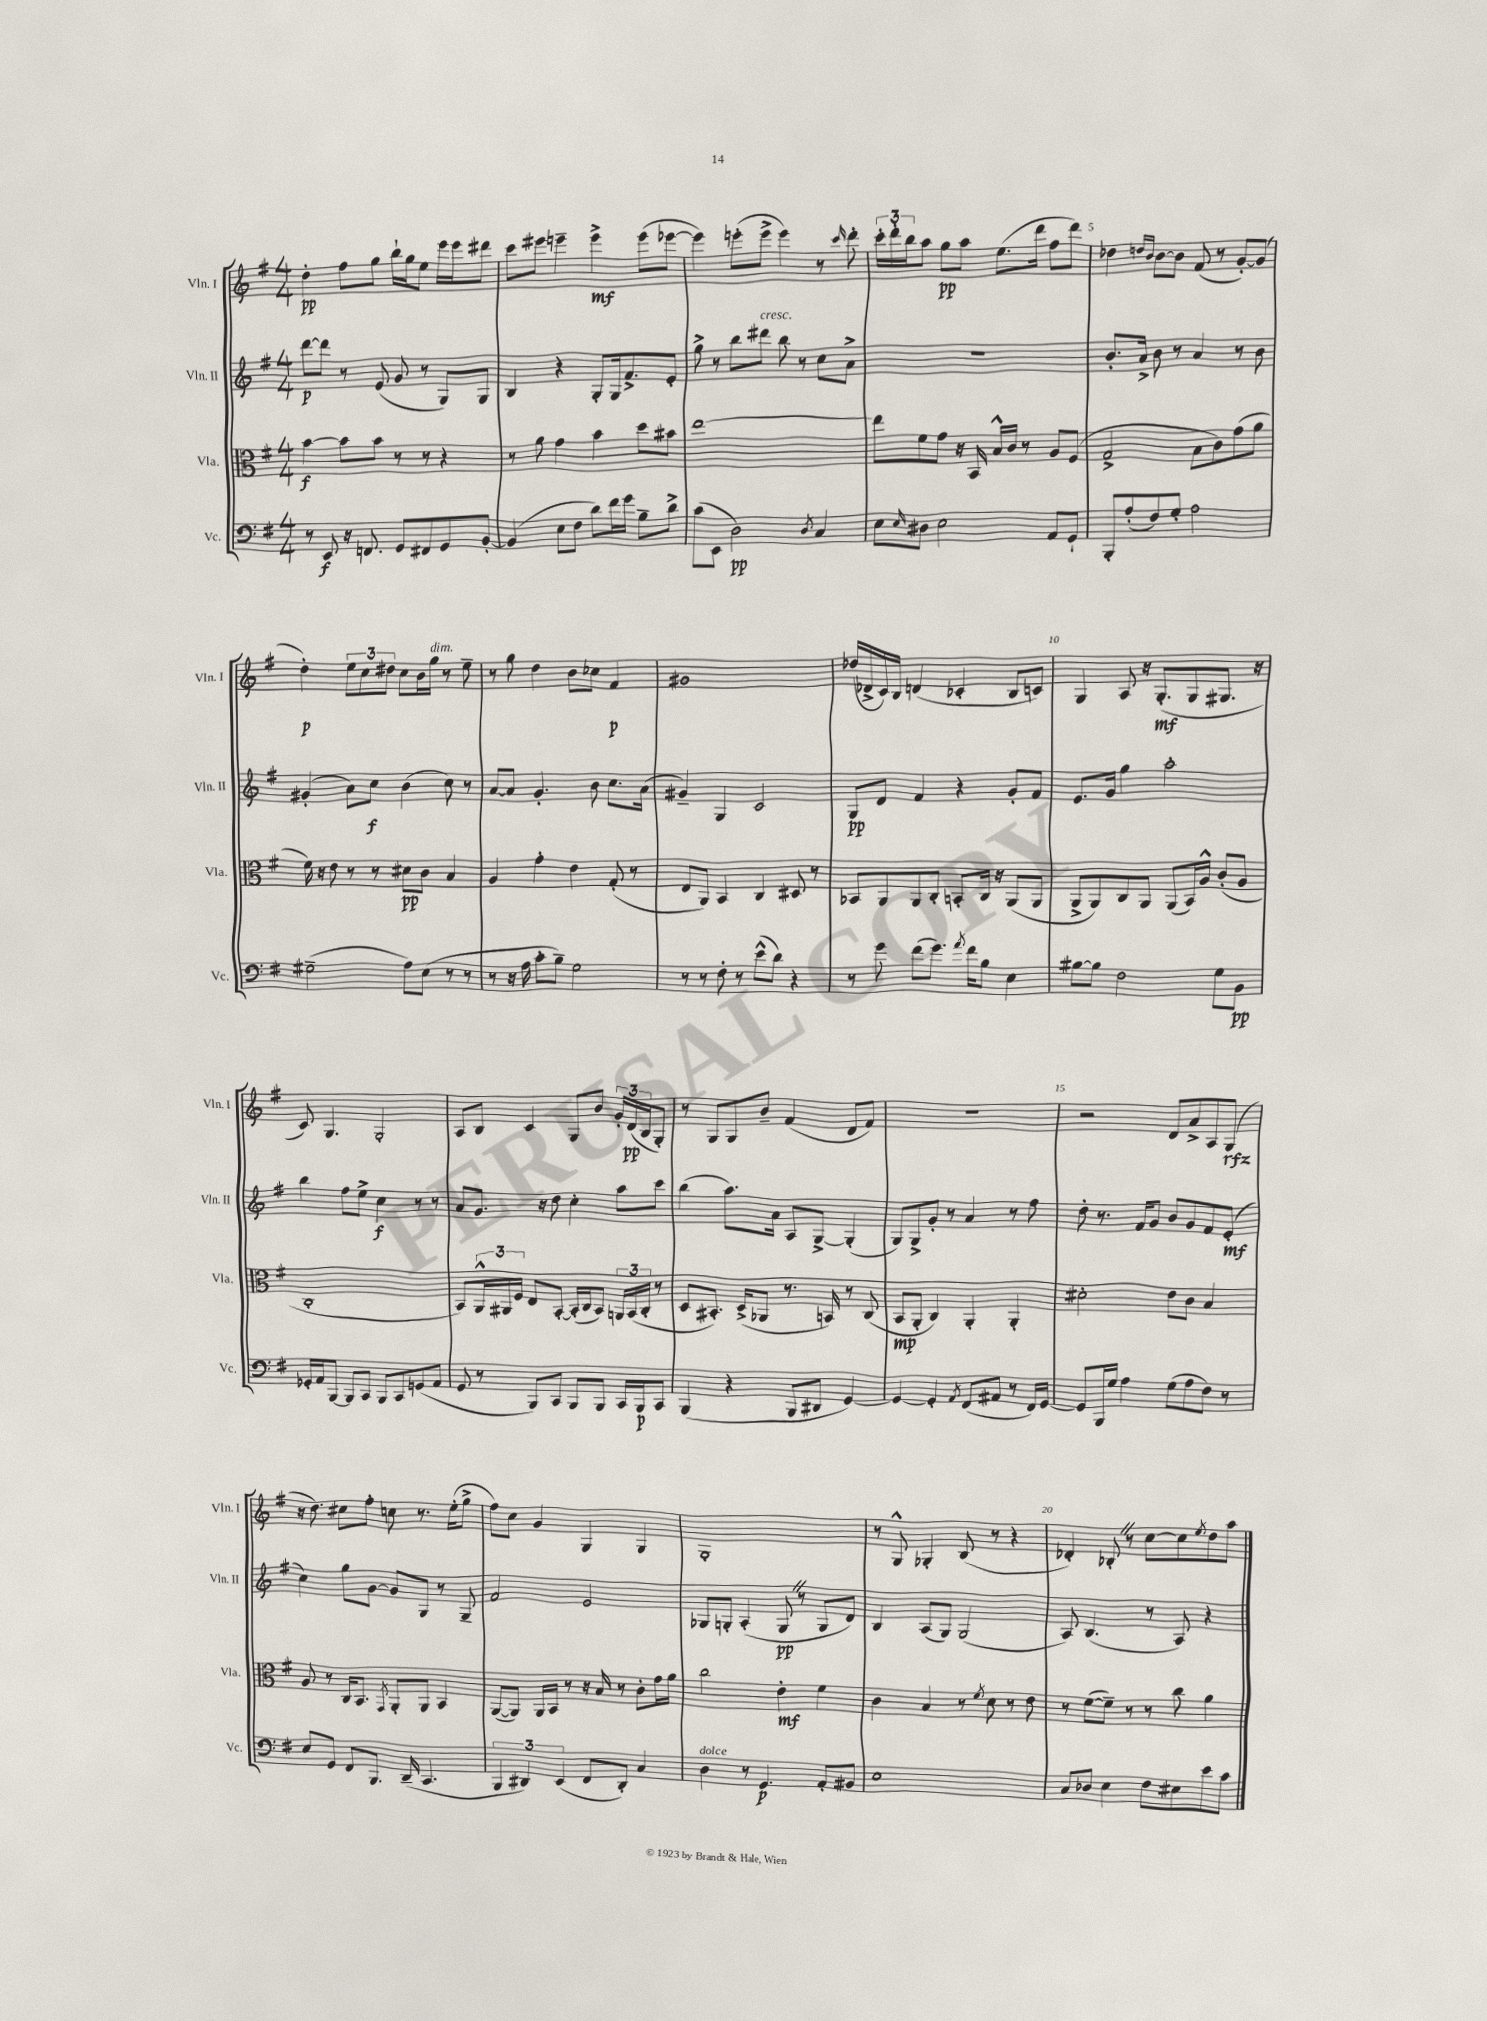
<<
\new StaffGroup <<
\new Staff = "s0" \with { instrumentName = "Vln. I" shortInstrumentName = "Vln. I" } {
    \clef treble \key g \major \numericTimeSignature \time 4/4
    d''4-.\pp fis''8 g''8 b''16-! g''16 e''8 e'''16 e'''16 dis'''8 |
    c'''8 eis'''8 e'''4-- e'''4->\mf e'''8( ees'''8~ |
    ees'''4) e'''8-.( e'''8-> e'''4) r8 \grace { c'''16 } d'''8-. |
    \tuplet 3/2 { c'''16-. d'''16-. b''16 } a''8 g''8\pp a''8 e''8.( d'''16 fis''8 d'''8) |
    des''4 \grace { d''16 b'16 } b'8~ b'8 fis'8( r8 g'8~-.) g'8( |
    d''4-.\p) \tuplet 3/2 { e''8 c''8 dis''8 } c''8 b'16 g''16^\markup { \italic "dim." } r8 e''8-- |
    r8 g''8 d''4 b'8 ces''8 fis'4\p |
    gis'1 |
    des''16( des'16-> c'16) b16 d'4( ces'4-. b8 c'8) |
    g4 a8 r16 g8.-.\mf( g8 gis8. r16 |
    c'8) g4. g2-. |
    a8 b8 c'4 g8 b'8 \tuplet 3/2 { g'16-. d'16\pp( b16 } g8-.) |
    r8 g8 g8 b'8-- fis'4( d'8 fis'8) |
    R1 |
    r2 d'8 a'8-> a8 g8\rfz( |
    r16 d''8.) cis''8 fis''8-. c''8 r8. e''16-.( g''8-> |
    fis''8) c''8 g'4 g4 g4 |
    g1-. |
    r8 g8-^ ges4-. b8( r8 r4 |
    des'4-.) bes8-. \once \override BreathingSign.text = \markup { \musicglyph "scripts.caesura.straight" } \breathe r8 c''8~ c''8 \acciaccatura { e''8 } d''8 a''8 \bar "|." |
}
\new Staff = "s1" \with { instrumentName = "Vln. II" shortInstrumentName = "Vln. II" } {
    \clef treble \key g \major \numericTimeSignature \time 4/4
    d'''8~\p d'''8 r8 e'8( g'8 r8 g8) g8 |
    b4 r4 g8-. g16 fis'8.-> e'8-. |
    g''8-> r8 b''8 dis'''8^\markup { \italic "cresc." } b''8 r8 c''8 a'8-> |
    R1 |
    b'8.-. a'16-> b'8 r8 a'4 r8 b'8 |
    gis'4-.( a'8) c''8\f b'4( c''8) r8 |
    a'8~ a'8 g'4.-. b'8 c''8. a'16( |
    gis'4--) g4 c'2 |
    g8\pp d'8 fis'4 r4 g'8-. fis'8 |
    e'8. g'16 g''4 a''2-. |
    b''4 fis''8 e''8-> c''4\f r8 r8 |
    a'8 g'8. r16 d''8 c''4-. a''8 c'''8 |
    b''4( a''8.) a'16 a8 g8~-> g4-.( |
    g8) g8-> g'8-. r8 a'4 r8 fis''8 |
    d''8-. r8. fis'16 g'8 b'8 g'8 fis'8 e'8-.\mf( |
    c''4) g''8 g'8~ g'8 g8 r8 g8-- |
    fis'2 e'2 |
    ges8 g8-. a4-.( g8\pp \once \override BreathingSign.text = \markup { \musicglyph "scripts.caesura.straight" } \breathe r8 g8 d'8) |
    b4 a8( g8) g2( |
    a8) b4.( r8 a8) r4 \bar "|." |
}
\new Staff = "s2" \with { instrumentName = "Vla." shortInstrumentName = "Vla." } {
    \clef alto \key g \major \numericTimeSignature \time 4/4
    b'4~\f b'8 b'8 r8 r8 r4 |
    r8 a'8 g'4 b'4 d''8 bis'8 |
    e''1~ |
    e''8 fis'8 g'8 r16 b,16 b16-^ c'16 r8 a8 fis8( |
    g2-> b8 c'8) g'8( a'8 |
    fis'16) r16 e'8 r8 r8 dis'8\pp c'8 b4 |
    a4 g'4-. e'4 g8-.( r8 |
    e8 a,8) b,4 c4 dis8 r8 |
    bes,8 a,8 a,8 c8-. b,8-. c16 r16 a,8( a,8 |
    a,8-> a,8) c8 a,8 a,8( b,16) a16-^ c'8-.( a8 |
    c1-. |
    b,8) \tuplet 3/2 { a,16-^ ais,16 fis16 } e8 b,8~-. b,16-.( c16 b,8) \tuplet 3/2 { a,16 b,16( c16-. } r8 |
    d8 bis,8.-.) d16->( aes,8 r8. b,16) r8 c8( |
    b,8\mp a,8-. c4) a,4-. a,4-. |
    dis'2-. e'8 c'8 b4 |
    a8 r8 c16 b,8. \acciaccatura { g,8 } a,8-. a,8 b,4 |
    a,8~( a,8) a,16 b,16 r8 r16 b16 r8 c'8-. g'16 a'16 |
    c''2 e'4-.\mf fis'4 |
    c'4 b4 r8 \acciaccatura { fis'8 } d'8 r8 e'8 |
    r8 fis'8~( fis'8--) r8 r8 c''8 a'4 \bar "|." |
}
\new Staff = "s3" \with { instrumentName = "Vc." shortInstrumentName = "Vc." } {
    \clef bass \key g \major \numericTimeSignature \time 4/4
    r8 e,8\f r16 f,8. g,8 fis,8 g,8 b,8~-. |
    b,4( e8 fis8 d'8) fis'16 g'16 b8-- d'8-> |
    c'8( e,8 d2\pp) \acciaccatura { d8 } c4 |
    e8 \grace { e16 } dis8 e2 a,8 g,8-! |
    b,,8-. a8-.( fis8) g8-. a2 |
    gis2--( a8) e8( r8 r8 |
    r8 r16 a16 c'8-. b8--) g2 |
    r8 r8 fis8-. r8 e'8-^( d'8) r4 |
    r8 g'8 fis'8( g'8.) \acciaccatura { a'8 } fis'16 b8 e4 |
    bis8~ bis8 fis2 g8 b,8\pp |
    ges,16-. a,16 b,,8~ b,,8 c,8 b,,8 c,8 g,8( a,8 |
    g,8 r8 b,,8) c,8 b,,8 b,,8 c,16 b,,16\p c,8 |
    b,,4( r4 b,,8 dis,8 g,4~) |
    g,4~ g,4-. \acciaccatura { a,8 } fis,8( ais,8 r8 fis,16) g,16~ |
    g,8 b,,16 g16 a4 g8( a8 fis8) r8 |
    e8 g,8 fis,8 b,,8. d,16--( c,4. |
    \tuplet 3/2 { b,,4 dis,4) e,4( } fis,8 dis,8-.) c4 |
    d4^\markup { \italic "dolce" } r8 g,4.\p a,8-. bis,8 |
    e1 |
    c8 des8 e4 fis8 eis8 e'8 c'8 \bar "|." |
}
>>
>>
\layout { \context { \Score \override BarNumber.break-visibility = ##(#f #t #t) barNumberVisibility = #(every-nth-bar-number-visible 5) } }
